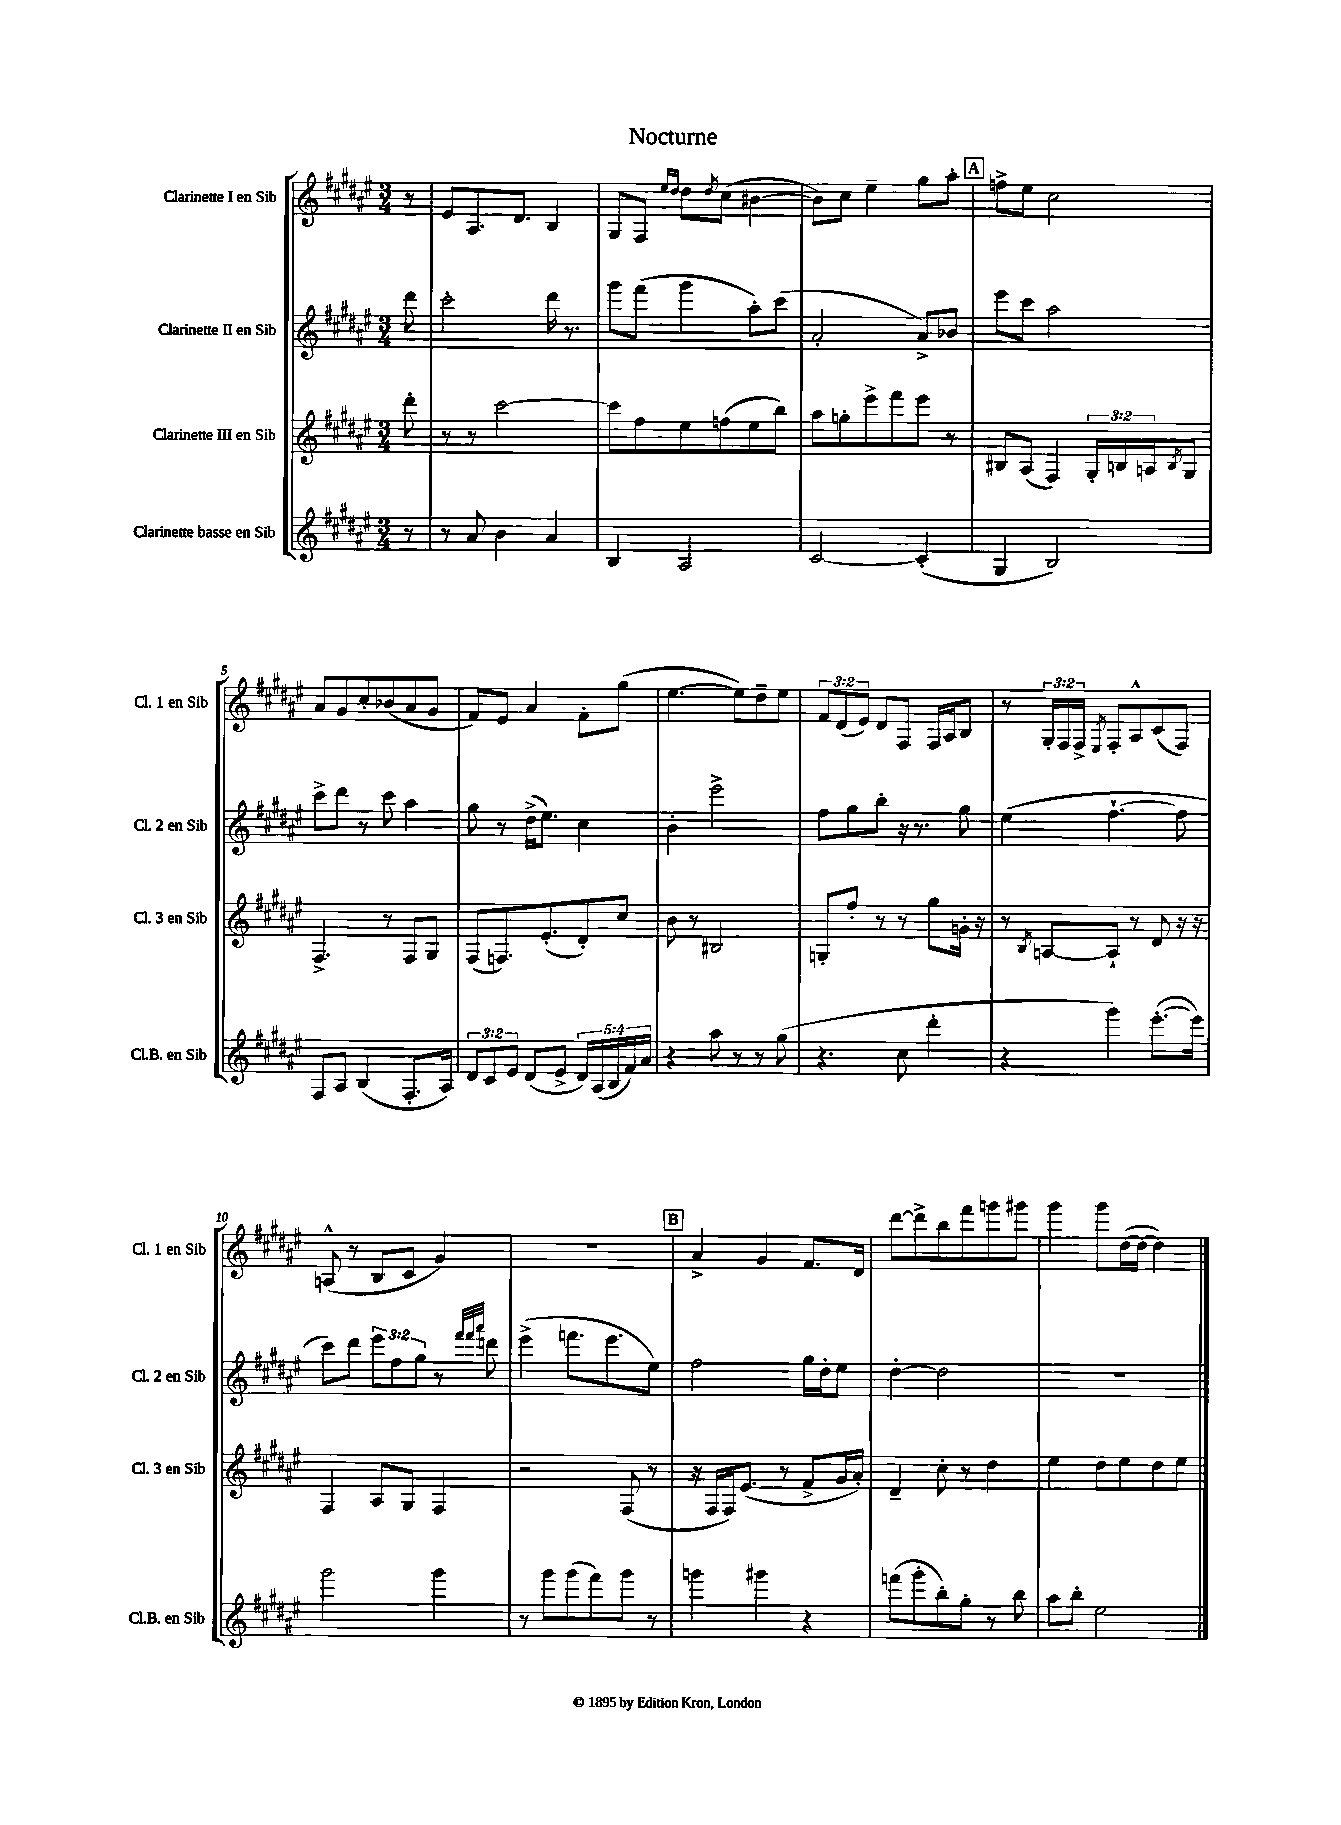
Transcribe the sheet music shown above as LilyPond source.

\header { title = "Nocturne" }
<<
\new StaffGroup <<
\new Staff = "s0" \with { instrumentName = "Clarinette I en Sib" shortInstrumentName = "Cl. 1 en Sib" } {
    \clef treble \key fis \major \numericTimeSignature \time 3/4 \override Staff.TupletNumber.text = #tuplet-number::calc-fraction-text \partial 8
    r8 |
    eis'8 ais8. dis'8. b4 |
    gis8 fis8 \grace { eis''16 dis''16 } dis''8 \acciaccatura { dis''8 } cis''8( bis'4~ |
    bis'8) cis''8 eis''4-- gis''8 ais''8-. |
    \mark \markup { \box "A" } f''8-> eis''8 cis''2 |
    ais'8 gis'8 cis''8-. bes'8( ais'8 gis'8 |
    fis'8) eis'8 ais'4 fis'8-. gis''8( |
    eis''4.~ eis''8) dis''8-- eis''8 |
    \tuplet 3/2 { fis'8 dis'8( eis'8) } dis'8 fis8 fis16 ais16 b8 |
    r8 \tuplet 3/2 { gis16-. fis16 fis16-> } \acciaccatura { eis8 } fis8-. ais8-^ cis'8( fis8) |
    a8-^( r8 b8 cis'8 gis'4) |
    R2. |
    \mark \markup { \box "B" } ais'4-> gis'4 fis'8. dis'16 |
    dis'''8~ dis'''8-> b''8 fis'''8 g'''8 gis'''8 |
    gis'''4 gis'''8 dis''16~( dis''16~ dis''4) \bar "|." |
}
\new Staff = "s1" \with { instrumentName = "Clarinette II en Sib" shortInstrumentName = "Cl. 2 en Sib" } {
    \clef treble \key fis \major \numericTimeSignature \time 3/4 \override Staff.TupletNumber.text = #tuplet-number::calc-fraction-text \partial 8
    dis'''8 |
    cis'''2-. dis'''16 r8. |
    gis'''8 fis'''8( gis'''4 ais''8-.) cis'''8( |
    ais'2-. ais'8->) bes'8 |
    \mark \markup { \box "A" } eis'''8 cis'''8 ais''2 |
    cis'''8-> dis'''8 r8 cis'''8 ais''4 |
    gis''8 r8 dis''16->( eis''8.) cis''4 |
    b'4-. eis'''2-> |
    fis''8 gis''8 b''8-. r16 r8. gis''8 |
    eis''4( fis''4.~-! fis''8 |
    cis'''8) dis'''8 \tuplet 3/2 { eis'''8 fis''8 gis''8 } r8 \grace { fis'''32 fis'''32 ais'''32 } d'''8 |
    eis'''4->( f'''8. eis'''8. eis''8) |
    \mark \markup { \box "B" } fis''2 gis''16 dis''16-. eis''8 |
    dis''4~-. dis''2 |
    R2. \bar "|." |
}
\new Staff = "s2" \with { instrumentName = "Clarinette III en Sib" shortInstrumentName = "Cl. 3 en Sib" } {
    \clef treble \key fis \major \numericTimeSignature \time 3/4 \override Staff.TupletNumber.text = #tuplet-number::calc-fraction-text \partial 8
    dis'''8-. |
    r8 r8 cis'''2~ |
    cis'''8 fis''8 eis''8 f''8( eis''8 b''8) |
    ais''8 g''8-. eis'''8-> fis'''8 eis'''8 r8 |
    \mark \markup { \box "A" } bis8 ais8( fis4) \tuplet 3/2 { gis16-. b16 a16 } \acciaccatura { b8 } gis8 |
    fis4.-> r8 fis8 gis8 |
    fis8( f8.) eis'8.-.( dis'8-.) cis''8 |
    b'8 r8 bis2 |
    g8-. fis''8-. r8 r8 gis''8 g'16-. r16 |
    r8 \acciaccatura { b8 } a8~ a8-! r8 dis'8 r16 r16 |
    fis4 ais8 gis8 fis4 |
    r2 fis8( r8 |
    \mark \markup { \box "B" } r16 fis16 fis16) eis'8.( r8 fis'8-> gis'16 ais'16-.) |
    dis'4-- cis''8-. r8 dis''4 |
    eis''4 dis''8 eis''8 dis''8 eis''8 \bar "|." |
}
\new Staff = "s3" \with { instrumentName = "Clarinette basse en Sib" shortInstrumentName = "Cl.B. en Sib" } {
    \clef treble \key fis \major \numericTimeSignature \time 3/4 \override Staff.TupletNumber.text = #tuplet-number::calc-fraction-text \partial 8
    r8 |
    r8 ais'8 b'4 ais'4 |
    b4 ais2 |
    cis'2~ cis'4-.( |
    \mark \markup { \box "A" } gis4 b2) |
    fis8 ais8 b4( fis8.-. ais16) |
    \tuplet 3/2 { dis'8 cis'8 eis'8 } dis'8( eis'8-> \tuplet 5/4 { dis'16) ais16( b16 fis'16) ais'16 } |
    r4 ais''8 r8 r8 gis''8( |
    r4. cis''8 dis'''4-. |
    r4 gis'''4) eis'''8.~-.( eis'''16) |
    gis'''2 gis'''4 |
    r8 gis'''8 gis'''8( fis'''8) gis'''8 r8 |
    \mark \markup { \box "B" } g'''4 gis'''4 r4 |
    f'''8( gis'''8-. b''8-.) gis''8-. r8 b''8 |
    ais''8 b''8-. eis''2 \bar "|." |
}
>>
>>
